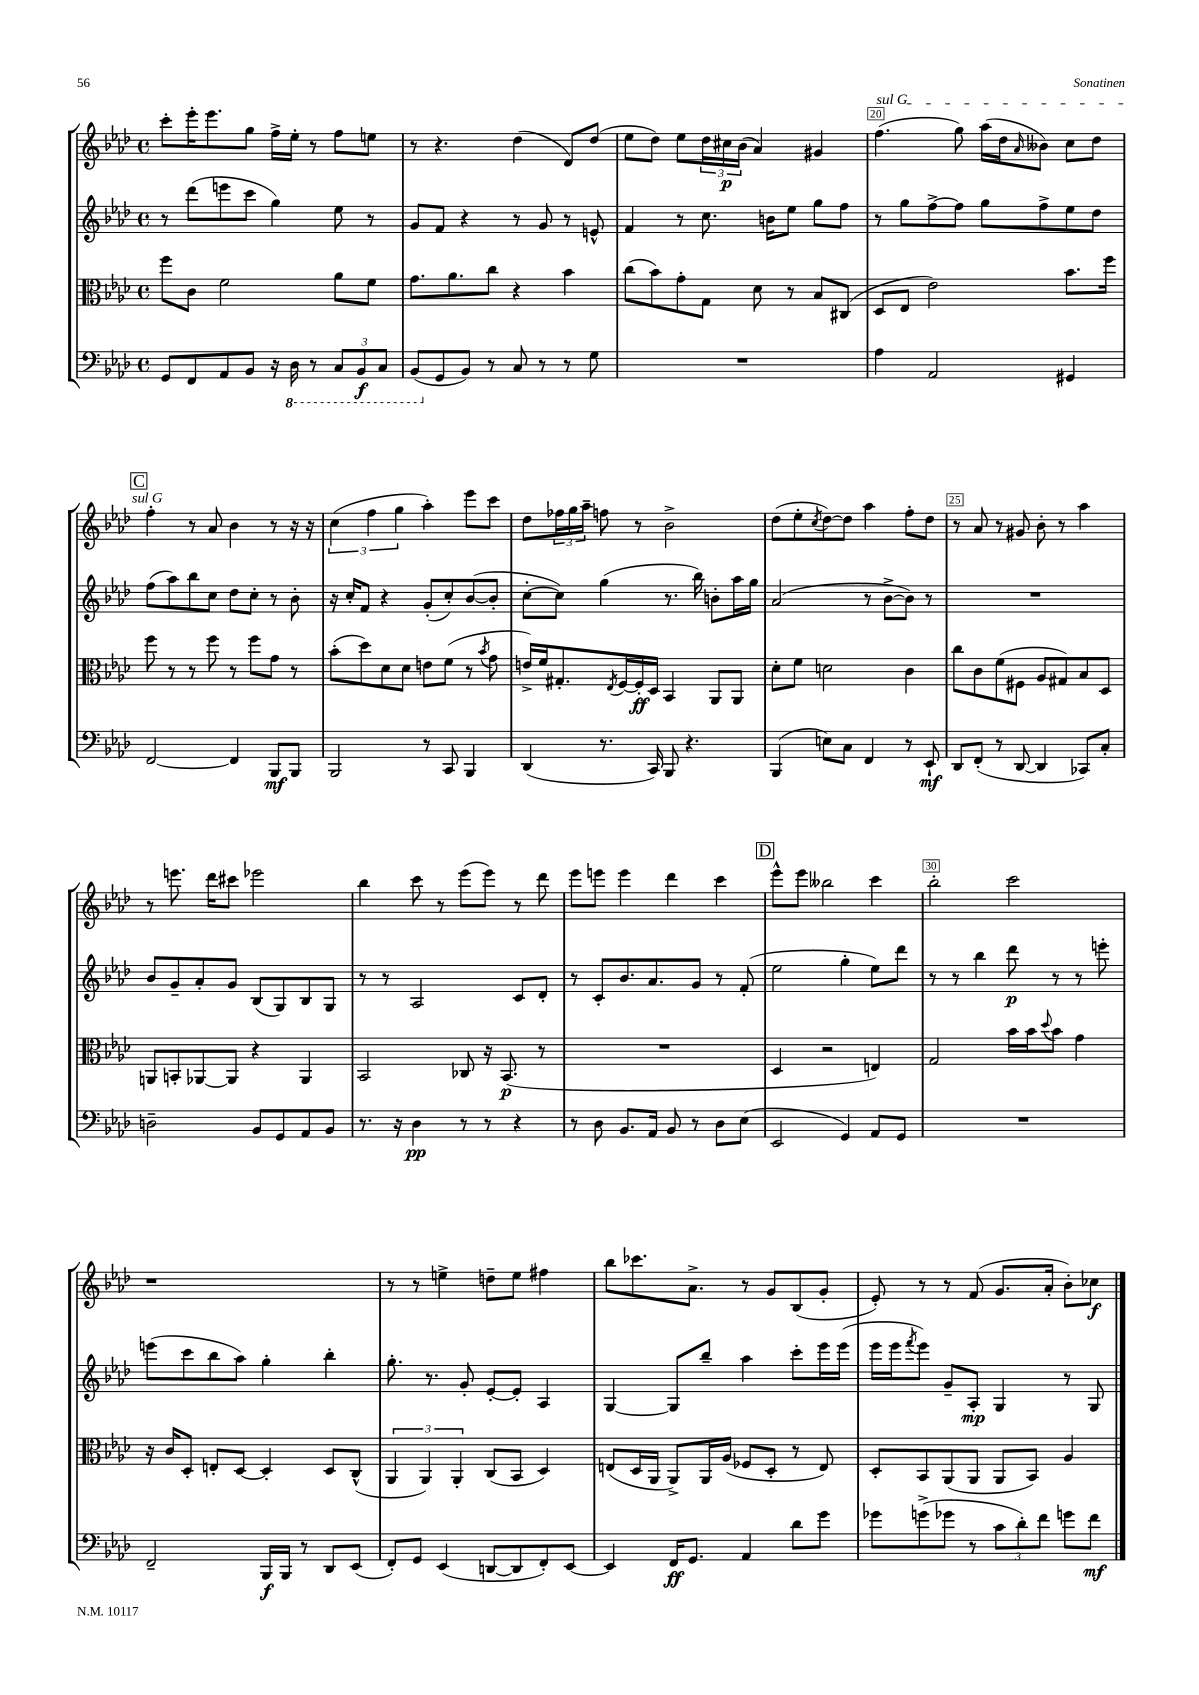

**kern	**kern	**kern	**kern
*staff4	*staff3	*staff2	*staff1
*clefF4	*clefC3	*clefG2	*clefG2
*k[b-e-a-d-]	*k[b-e-a-d-]	*k[b-e-a-d-]	*k[b-e-a-d-]
*M4/4	*M4/4	*M4/4	*M4/4
*met(c)	*met(c)	*met(c)	*met(c)
8GG/L	8ff\L	8r	8ccc'\L
8FF/	8c\J	(8ddd-\L	16eee-'\K
.	.	.	8.eee-\
8AA-/	2f\	8eee\	.
8BB-/J	.	8ccc\J	8gg\J
16r	.	4gg\)	16ff^\LL
16DD-\	.	.	16ee-'\JJ
8r	.	.	8r
12CC/L	8a-\L	8ee-\	8ff\L
12BBB-/	.	.	.
.	8f\J	8r	8ee\J
12CC/J	.	.	.
=	=	=	=
(8BBB-/L	8.g\L	8g/L	8r
8GG/	.	8f/J	4.r
.	8.a-\	.	.
8BB-/J)	.	4r	.
8r	8cc\J	.	.
8C/	4r	8r	(4dd-\
8r	.	8g/	.
8r	4b-\	8r	8d-/L)
8G\	.	8e^^/	(8dd-/J
=	=	=	=
1r	(8cc\L	4f/	8ee-\L
.	8b-\)	.	8dd-\J)
.	8g'\	8r	8ee-\L
.	8G\J	8.cc\	24dd-\L
.	.	.	24cc#\
.	.	.	(24b-\JJ
.	8d-\	.	4a-/)
.	.	16b\LK	.
.	8r	8ee-\J	.
.	8B-/L	8gg\L	4g#/
.	(8C#/J	8ff\J	.
=	=	=	=
4A-\	8D-/L	8r	(4.ff\
.	8E-/J	8gg\L	.
2AA-/	2e-\)	[8ff^\	.
.	.	8ff\]J	8gg\)
.	.	8gg\L	(16aa-\LL
.	.	.	16dd-\J
.	.	.	16qqa-/
.	.	8ff^\	8b--\J)
4GG#/	8.b-\L	8ee-\	8cc\L
.	.	8dd-\J	8dd-\J
.	16ff\Jk	.	.
=	=	=	=
[2FF/	8ff\	(8ff\L	4ff'\
.	8r	8aa-\)	.
.	8r	8bb-\	8r
.	8ff\	8cc\J	8a-/
4FF/]	8r	8dd-\L	4b-\
.	8ff\L	8cc'\J	.
8BBB-/L	8g\J	8r	8r
8BBB-/J	8r	8b-'\	16r
.	.	.	16r
=	=	=	=
2BBB-/	(8b-'\L	16r	(6cc\
.	.	16cc'/LK	.
.	8dd-\)	8f/J	.
.	.	.	6ff\
.	8d-\	4r	.
.	.	.	6gg\
.	8d-\J	.	.
8r	8e\L	(8g'/L	4aa-'\)
8CC/	(8f\J	8cc'/)	.
4BBB-/	8r	([8b-/	8eee-\L
.	8qb-/	.	.
.	8g\	8b-'/]J	8ccc\J
=	=	=	=
(4DD-/	16e^/LL)	[8cc'\L	8dd-\L
.	16f/J	.	.
.	8.G#'/	8cc\]J)	24ff-\L
.	.	.	24gg\
.	.	.	24aa-~\JJ
8.r	.	(4gg\	8ff\
.	8qE-/	.	.
.	[16F/L	.	.
.	16F'/]	.	8r
16CC/)	16D-/JJ	.	.
8BBB-/	4BB-/	8.r	2b-^\
4.r	.	.	.
.	.	16bb-\)	.
.	8AA-/L	8b'\L	.
.	8AA-/J	16aa-\L	.
.	.	16gg\JJ	.
=	=	=	=
(4BBB-/	8d-'\L	(2a-/	(8dd-\L
.	8f\J	.	8ee-'\
.	.	.	8qcc/
8E\L)	2d\	.	[8dd-\)
8C\J	.	.	8dd-\]J
4FF/	.	8r	4aa-\
.	.	[8b-^\L	.
8r	4c\	8b-\]J)	8ff'\L
8EE-`/	.	8r	8dd-\J
=	=	=	=
8DD-/L	8cc\L	1r	8r
(8FF'/J	8c\	.	8a-/
8r	(8f\	.	8r
[8DD-/	8F#\J	.	8g#/
4DD-/]	8A-/L	.	8b-'\
.	8G#/)	.	8r
8CC-/L)	8B-/	.	4aa-\
8C'/J	8D-/J	.	.
=	=	=	=
2D~\	8AA/L	8b-/L	8r
.	8BB'/	8g~/	8.eee\
.	[8AA-/	8a-'/	.
.	.	.	16ddd-\LK
.	8AA-/]J	8g/J	8ccc#\J
8BB-/L	4r	(8B-/L	2eee-\
8GG/	.	8G/)	.
8AA-/	4AA-/	8B-/	.
8BB-/J	.	8G/J	.
=	=	=	=
8.r	2BB-/	8r	4bb-\
.	.	8r	.
16r	.	.	.
4D-\	.	2A-/	8ccc\
.	.	.	8r
8r	8C-/	.	(8eee-\L
8r	16r	.	8eee-\J)
.	(8.BB-/	.	.
4r	.	8c/L	8r
.	8r	8d-'/J	8ddd-\
=	=	=	=
8r	1r	8r	8eee-\L
8D-\	.	8c'/L	8eee\J
8.BB-/L	.	8.b-/	4eee\
16AA-/Jk	.	8.a-/	.
8BB-/	.	.	4ddd-\
8r	.	8g/J	.
8D-\L	.	8r	4ccc\
(8E-\J	.	(8f'/	.
=	=	=	=
2EE-/	4D-/	2ee-\	8eee-^^\L
.	.	.	8eee-\J
.	2r	.	2bb--\
4GG/)	.	4gg'\	.
8AA-/L	4E/)	8ee-\L)	4ccc\
8GG/J	.	8ddd-\J	.
=	=	=	=
1r	2G/	8r	2bb-'\
.	.	8r	.
.	.	4bb-\	.
.	16b-\LL	8ddd-\	2ccc\
.	16b-\J	.	.
.	8qqdd-/	.	.
.	8b-\J	8r	.
.	4g\	8r	.
.	.	8eee'\	.
=	=	=	=
2FF~/	16r	(8eee\L	1r
.	16c/LK	.	.
.	8D-'/J	8ccc\	.
.	8E'/L	8bb-\	.
.	[8D-/J	8aa-\J)	.
16BBB-/LL	4D-'/]	4gg'\	.
16BBB-/JJ	.	.	.
8r	.	.	.
8DD-/L	8D-/L	4bb-'\	.
(8EE-/J	(8C^^/J	.	.
=	=	=	=
8FF'/L)	6AA-/	8.gg'\	8r
8GG/J	.	.	8r
.	6AA-/)	.	.
.	.	8.r	.
(4EE-/	.	.	4ee^\
.	6AA-'/	.	.
.	.	8g'/	.
[8DD/L	(8C/L	[8e-'/L	8dd~\L
8DD/]	8BB-/J	8e-'/]J	8ee\J
8FF'/)	4D-/)	4A-/	4ff#\
[8EE-/J	.	.	.
=	=	=	=
4EE-/]	(8E/L	[4G/	8bb-\L
.	16D-/L	.	8.ccc-\
.	16AA-/JJ	.	.
16FF/LK	8AA-^/L)	8G/]L	.
8.GG/J	.	.	8.a-^\J
.	16AA-/L	8bb-~/J	.
.	(16A-/JJ	.	.
4AA-/	8F-/L	4aa-\	8r
.	8D-'/J	.	8g/L
8d-\L	8r	8ccc'\L	(8B-/
8g\J	8E/)	16eee-\L	8g'/J
.	.	(16eee-\JJ	.
=	=	=	=
8g-\L	8D-'/L	16eee-\LL	8e-'/)
.	.	16eee-\J	.
.	.	8qfff/	.
(8g^\	8BB-/	8eee-\J)	8r
8g-\J	(8AA-/	8g~/L	8r
8r	8AA-/J	8A-'/J	(8f/
12c\L	8AA-/L	4G/	8.g/L
12d-'\)	.	.	.
.	8BB-/J)	.	.
12f\J	.	.	.
.	.	.	16a-'/Jk
8g\L	4A-/	8r	8b-'\L)
8f\J	.	8G/	8cc-\J
==	==	==	==
*-	*-	*-	*-
